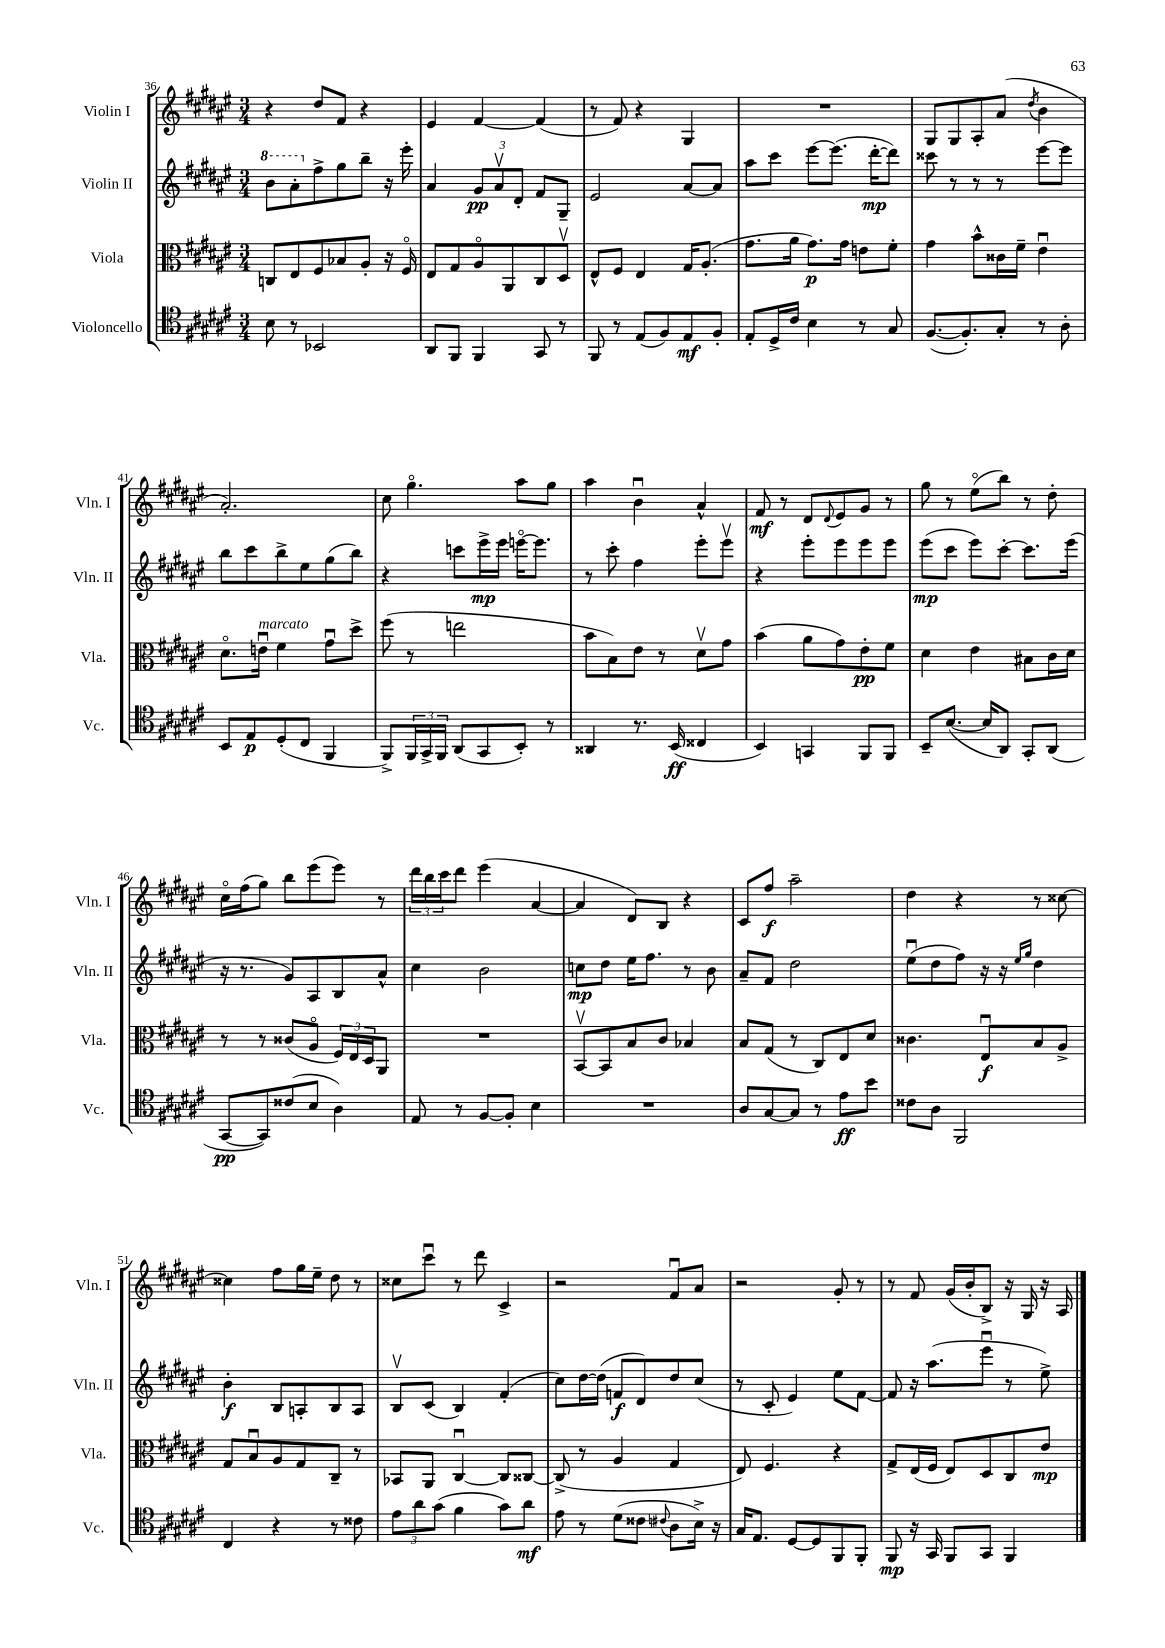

**kern	**kern	**kern	**kern
*staff4	*staff3	*staff2	*staff1
*clefC4	*clefC3	*clefG2	*clefG2
*k[f#c#g#d#a#e#]	*k[f#c#g#d#a#e#]	*k[f#c#g#d#a#e#]	*k[f#c#g#d#a#e#]
*M3/4	*M3/4	*M3/4	*M3/4
8B	8C	8bb	4r
8r	8E#	8aa#'	.
2BB-	8F#	8ff#^	8dd#
.	8B-	8gg#	8f#
.	8A#'	8bb~	4r
.	16r	16r	.
.	16F#o	16eee#'	.
=	=	=	=
8AA#	8E#	4a#	4e#
8FF#	8G#	.	.
4FF#	8A#o	12g#	[4f#
.	.	12a#v	.
.	8AA#	.	.
.	.	12d#'	.
8GG#	8C#	8f#	(4f#]
8r	8D#v	8G#~	.
=	=	=	=
8FF#	8E#^^	2e#	8r
8r	8F#	.	8f#)
(8E#	4E#	.	4r
8F#)	.	.	.
8E#	16G#	[8a#	4G#
.	(8.A#'	.	.
8F#'	.	8a#]	.
=	=	=	=
8E#'	8.g#	8aa#	2.r
16D#^	.	8ccc#	.
16c#	16a#	.	.
4B	8.g#)	[8eee#	.
.	.	(8.eee#]	.
.	16g#	.	.
8r	8e	.	.
.	.	[16ddd#'	.
8G#	8f#'	8ddd#])	.
=	=	=	=
([8.F#	4g#	8ccc##	8G#
.	.	8r	8G#
8.F#'])	.	.	.
.	8b^^	8r	8A#'
8G#'	16c##	8r	(8a#
.	16f#~	.	.
.	.	.	8qdd#
8r	4e#u	[8eee#	4b
8A#'	.	8eee#]	.
=	=	=	=
8BB	8.d#o	8bb	2.a#')
8E#	.	8ccc#	.
.	16eu	.	.
(8D#'	4f#	8bb^	.
8C#	.	8ee#	.
4FF#	8g#u	(8gg#	.
.	8dd#^	8bb)	.
=	=	=	=
8FF#^)	(8ff#	4r	8cc#
24FF#	8r	.	4.gg#o
24GG#^	.	.	.
24FF#	.	.	.
(8AA#	2ee	8ccc	.
8GG#	.	16eee#^	.
.	.	16eee#	.
8BB')	.	[16eeeo	8aa#
.	.	8.eee]	.
8r	.	.	8gg#
=	=	=	=
4AA##	8b	8r	4aa#
.	8B)	8ccc#'	.
8.r	8e#	4ff#	4bu
.	8r	.	.
(16BB	.	.	.
4C##	8d#v	8eee#'	4a#^^
.	8g#	8eee#v	.
=	=	=	=
4BB)	(4b	4r	8f#
.	.	.	8r
4GG	8a#	8eee#'	8d#
.	.	.	8qqd#
.	8g#)	8eee#	8e#
8FF#	8e#'	8eee#	8g#
8FF#	8f#	8eee#	8r
=	=	=	=
8BB~	4d#	(8eee#	8gg#
([8.B	.	8ccc#	8r
.	4e#	8eee#)	(8ee#o
16B]	.	.	.
8AA#)	.	[8ccc#'	8bb)
8GG#'	8B#	8.ccc#]	8r
(8AA#	16c#	.	8dd#'
.	16d#	(16eee#	.
=	=	=	=
[8GG#	8r	16r	16cc#o
.	.	8.r	(16ff#
8GG#])	8r	.	8gg#)
(8c##	(8c##	8g#)	8bb
8B	8A#o	8A#	(8eee#
4A#)	24F#)	8B	8eee#)
.	24E#	.	.
.	24D#	.	.
.	8AA#	8a#^^	8r
=	=	=	=
8E#	2.r	4cc#	24ddd#
.	.	.	24bb
.	.	.	24ccc#
8r	.	.	8ddd#
[8F#	.	2b	(4eee#
8F#']	.	.	.
4B	.	.	[4a#
=	=	=	=
2.r	[8BBv	8cc	4a#]
.	8BB]	8dd#	.
.	8B	16ee#	8d#)
.	.	8.ff#	.
.	8c#	.	8B
.	4B-	8r	4r
.	.	8b	.
=	=	=	=
8A#	8B	8a#~	8c#
[8G#	(8G#	8f#	8ff#
8G#]	8r	2dd#	2aa#~
8r	8C#)	.	.
8e#	8E#	.	.
8b	8d#	.	.
=	=	=	=
8c##	4.c##	(8ee#u	4dd#
8A#	.	8dd#	.
2FF#	.	8ff#)	4r
.	8E#u	16r	.
.	.	16r	.
.	.	16qqee#	.
.	.	16qqgg#	.
.	8B	4dd#	8r
.	8A#^	.	[8cc##
=	=	=	=
4C#	8G#	4b'	4cc##]
.	8Bu	.	.
4r	8A#	8B	8ff#
.	8G#	8A'	16gg#
.	.	.	16ee#~
8r	8C#~	8B	8dd#
8c##	8r	8A	8r
=	=	=	=
12e#	8BB-	8Bv	8cc##
12a#	.	.	.
.	8AA#	(8c#	8ccc#u
(12g#	.	.	.
4f#	[4C#u	4B)	8r
.	.	.	8ddd#
8g#)	8C#]	(4f#'	4c#^
8a#	[8C##	.	.
=	=	=	=
8e#	(8C##^]	8cc#)	2r
8r	8r	[16dd#	.
.	.	(16dd#]	.
(8d#	4A#	8f	.
8c##	.	8d#)	.
8qqc#	.	.	.
8A#	4G#	8dd#	8f#u
16B^)	.	(8cc#	8a#
16r	.	.	.
=	=	=	=
16G#	8E#)	8r	2r
8.E#	.	.	.
.	4.F#	8c#'	.
[8D#	.	4e#)	.
8D#]	.	.	.
8FF#	4r	8ee#	8g#'
8FF#'	.	[8f#	8r
=	=	=	=
8FF#	8G#^	8f#]	8r
16r	(16E#	16r	8f#
16GG#	16F#	(8.aa#	.
8FF#	8E#)	.	(16g#
.	.	.	16b'
8GG#	8D#	8eee#u	8B^)
4FF#	8C#	8r	16r
.	.	.	16G#
.	8e#	8ee#^)	16r
.	.	.	16A#
==	==	==	==
*-	*-	*-	*-
